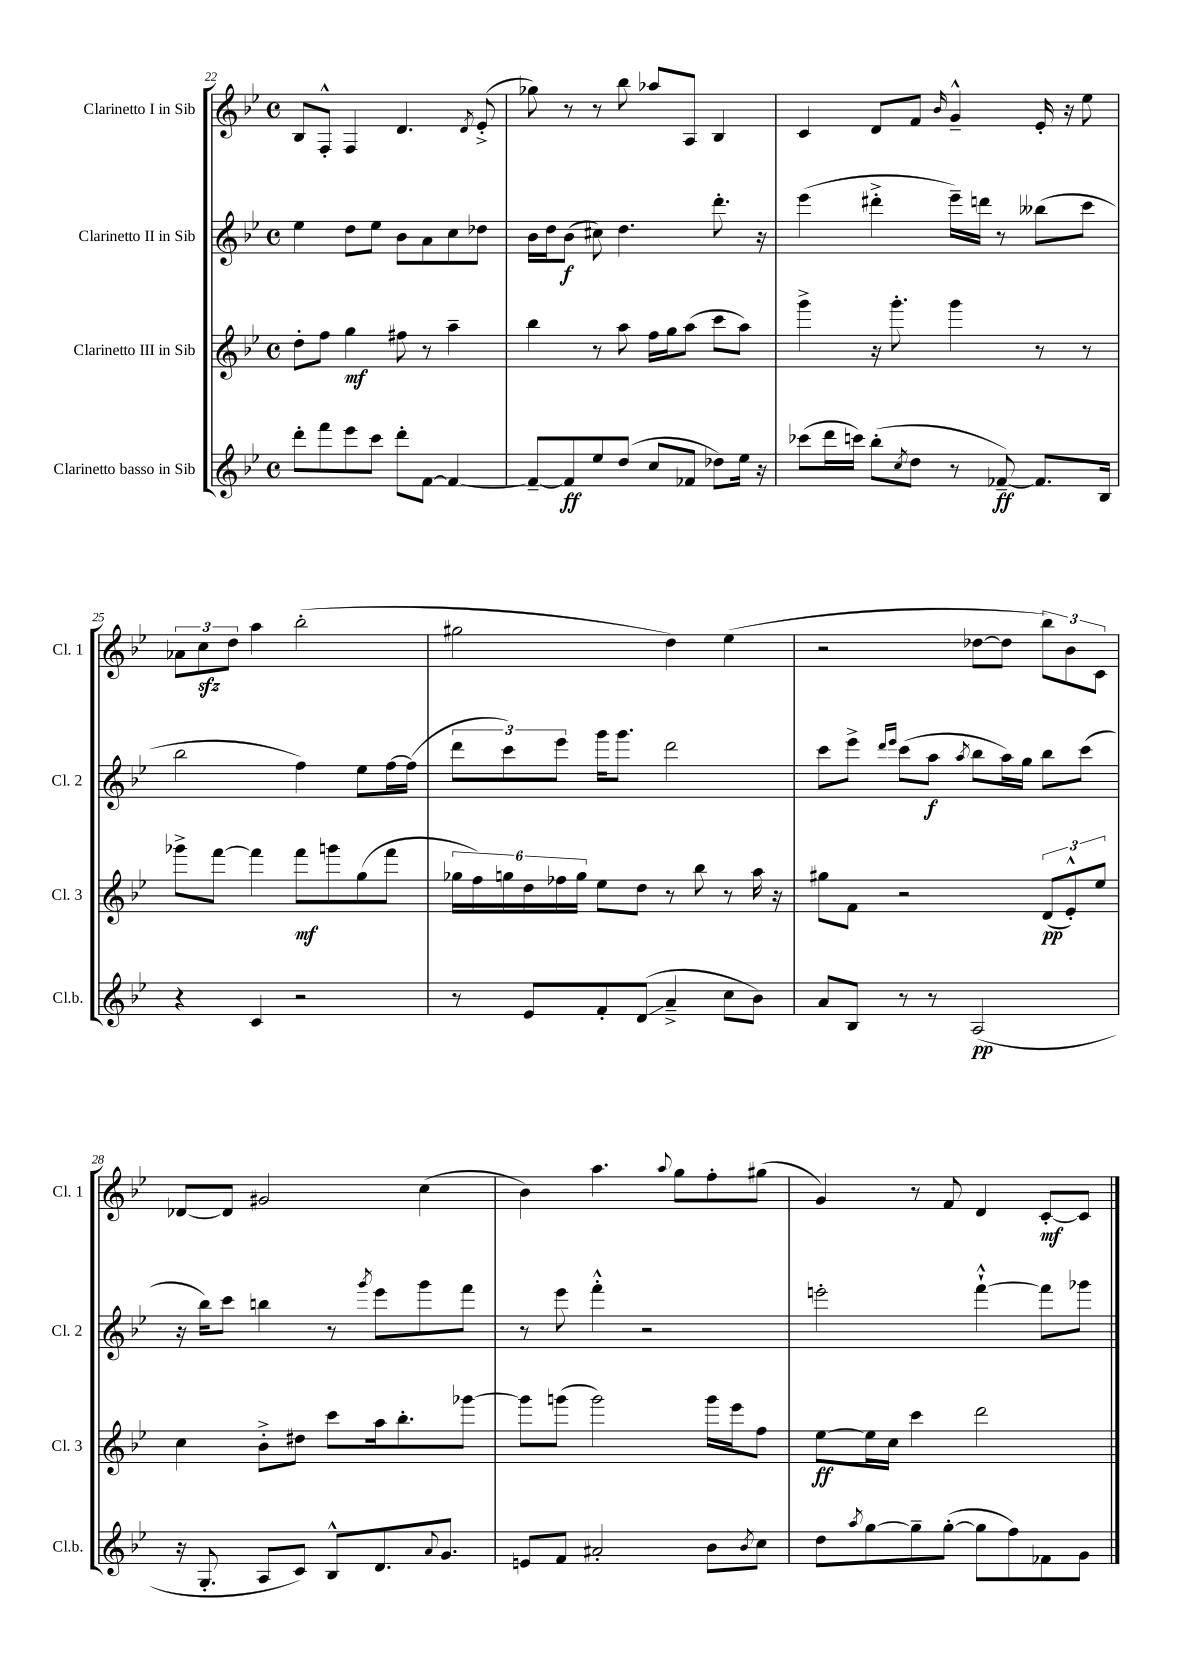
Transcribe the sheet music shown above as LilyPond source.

<<
\new StaffGroup <<
\new Staff = "s0" \with { instrumentName = "Clarinetto I in Sib" shortInstrumentName = "Cl. 1" } {
    \clef treble \key bes \major \defaultTimeSignature \time 4/4
    bes8 f8-.-^ f4 d'4. \acciaccatura { d'8 } ees'8-.->( |
    ges''8) r8 r8 bes''8 aes''8 a8 bes4 |
    c'4 d'8 f'8 \grace { bes'16 } g'4---^ ees'16-. r16 ees''8 |
    \tuplet 3/2 { aes'8 c''8\sfz d''8 } a''4 bes''2-.( |
    gis''2 d''4) ees''4( |
    r2 des''8~ des''8 \tuplet 3/2 { bes''8) bes'8 c'8 } |
    des'8~ des'8 gis'2 c''4( |
    bes'4) a''4. \appoggiatura { a''8 } g''8 f''8-. gis''8( |
    g'4) r8 f'8 d'4 c'8~-.\mf c'8 \bar "|." |
}
\new Staff = "s1" \with { instrumentName = "Clarinetto II in Sib" shortInstrumentName = "Cl. 2" } {
    \clef treble \key bes \major \defaultTimeSignature \time 4/4
    ees''4 d''8 ees''8 bes'8 a'8 c''8 des''8 |
    bes'16 d''16 bes'8\f( cis''8) d''4. d'''8.-. r16 |
    ees'''4( dis'''4-.-> ees'''16--) d'''16 r8 beses''8( c'''8 |
    bes''2 f''4) ees''8 f''16~ f''16( |
    \tuplet 3/2 { d'''8 c'''8) ees'''8 } g'''16 g'''8. d'''2 |
    c'''8 ees'''8-> \grace { d'''16 ees'''16 } c'''8( a''8\f \acciaccatura { a''8 } bes''8 a''16) g''16 bes''8 c'''8( |
    r16 bes''16) c'''8 b''4 r8 \acciaccatura { g'''8 } ees'''8 g'''8 f'''8 |
    r8 ees'''8 f'''4-.-^ r2 |
    e'''2-. f'''4~-!-^ f'''8 ges'''8 \bar "|." |
}
\new Staff = "s2" \with { instrumentName = "Clarinetto III in Sib" shortInstrumentName = "Cl. 3" } {
    \clef treble \key bes \major \defaultTimeSignature \time 4/4
    d''8-. f''8 g''4\mf fis''8 r8 a''4-- |
    bes''4 r8 a''8 f''16 g''16 a''8( c'''8 a''8) |
    g'''4-> r16 g'''8.-. g'''4 r8 r8 |
    ges'''8-> f'''8~ f'''4 f'''8\mf g'''8 g''8( f'''8 |
    \tuplet 6/4 { ges''16 f''16) g''16 d''16 fes''16 g''16 } ees''8 d''8 r8 bes''8 r8 a''16 r16 |
    gis''8 f'8 r2 \tuplet 3/2 { d'8\pp( ees'8-.-^) ees''8 } |
    c''4 bes'8-.-> dis''8 c'''8 a''16 bes''8.-. ges'''8~ |
    ges'''8 g'''8( g'''2) g'''16 ees'''16 f''8 |
    ees''8~\ff ees''16 c''16 c'''4 d'''2 \bar "|." |
}
\new Staff = "s3" \with { instrumentName = "Clarinetto basso in Sib" shortInstrumentName = "Cl.b." } {
    \clef treble \key bes \major \defaultTimeSignature \time 4/4
    d'''8-. f'''8 ees'''8 c'''8 d'''8-. f'8~ f'4~ |
    f'8~-- f'8\ff ees''8 d''8( c''8 fes'8 des''8) ees''16 r16 |
    ces'''8( d'''16 c'''16) bes''8-.( \acciaccatura { c''8 } d''8 r8 fes'8~--\ff) fes'8. bes16 |
    r4 c'4 r2 |
    r8 ees'8 f'8-. d'8\glissando( a'4---> c''8 bes'8) |
    a'8 bes8 r8 r8 a2\pp( |
    r16 g8.-. a8 c'8) bes8-^ d'8. \appoggiatura { a'8 } g'8. |
    e'8 f'8 ais'2-. bes'8 \acciaccatura { bes'8 } c''8 |
    d''8 \acciaccatura { a''8 } g''8~ g''8-- g''8~-.( g''8 f''8) fes'8 g'8 \bar "|." |
}
>>
>>
\layout { \context { \Score currentBarNumber = #22 } }
